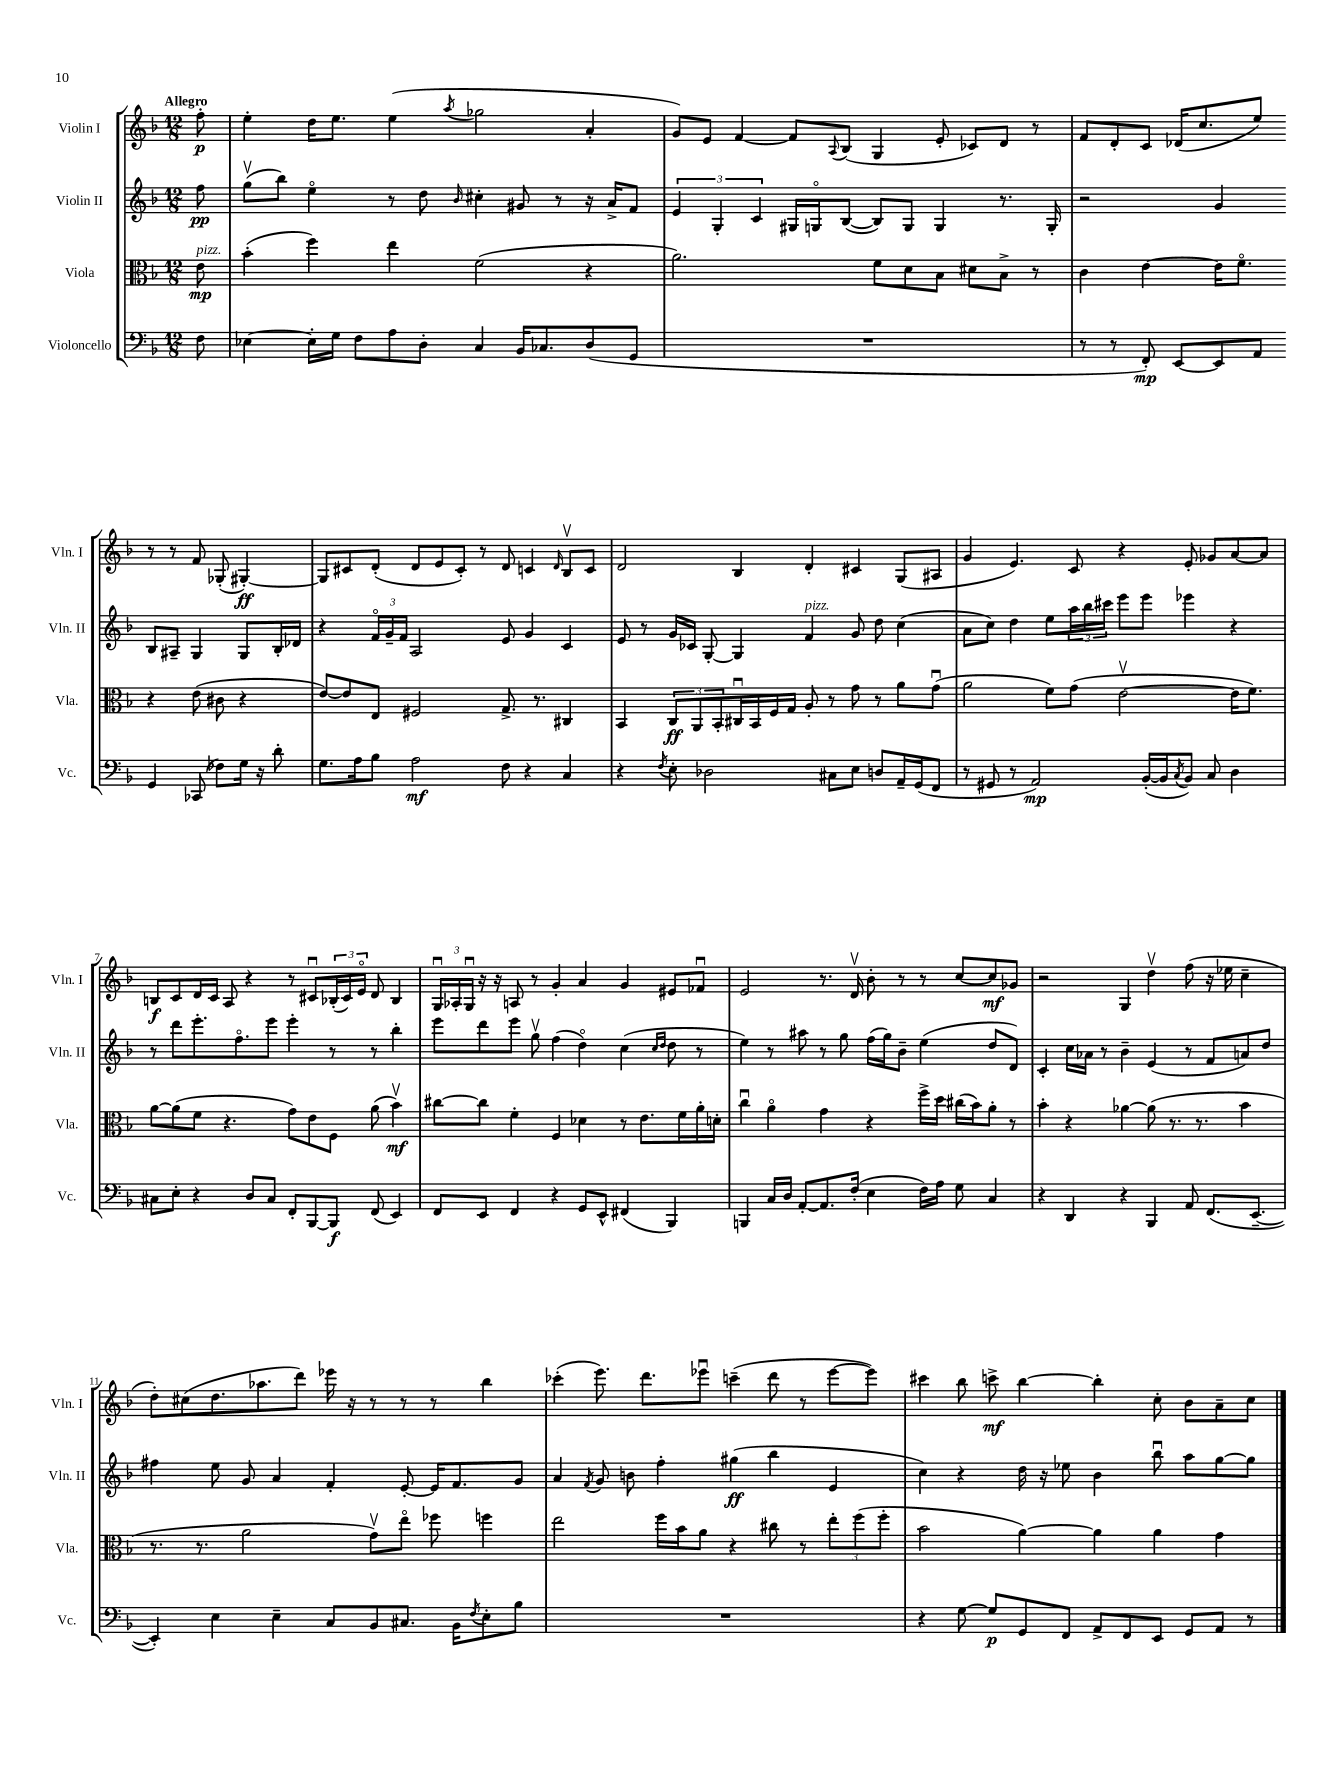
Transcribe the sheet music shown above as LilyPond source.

<<
\new StaffGroup <<
\new Staff = "s0" \with { instrumentName = "Violin I" shortInstrumentName = "Vln. I" } {
    \clef treble \key f \major \numericTimeSignature \time 12/8 \partial 8 \tempo "Allegro"
    f''8-.\p |
    e''4-. d''16 e''8. e''4( \acciaccatura { a''8 } ges''2 a'4-. |
    g'8) e'8 f'4~ f'8 \appoggiatura { a8 } bes8( g4 e'8-. ces'8) d'8 r8 |
    f'8 d'8-. c'8 des'16( c''8. e''8) r8 r8 f'8 ges8-.( gis4~-.\ff) |
    gis8 cis'8 d'8-.( d'8 e'8 cis'8-.) r8 d'8 c'4 \grace { d'16 } bes8\upbow c'8 |
    d'2 bes4 d'4-. cis'4 g8( ais8 |
    g'4 e'4.) c'8 r4 e'8-. ges'8 a'8~ a'8 |
    b8\f c'8 d'16 c'16 a8 r4 r8 cis'8\downbow \tuplet 3/2 { bes16-.( cis'16) e'16\flageolet } d'8 bes4 |
    \tuplet 3/2 { g16\downbow aes16-. g16\downbow } r16 r16 a8 r8 g'4-. a'4 g'4 eis'8 fes'8\downbow |
    e'2 r8. d'16\upbow bes'8-. r8 r8 c''8~ c''8\mf ges'8 |
    r2 g4 d''4\upbow f''8( r16 ees''16 c''4-- |
    d''8-.) cis''8( d''8. aes''8. d'''8) ees'''16 r16 r8 r8 r8 bes''4 |
    ces'''4-.( e'''8.) d'''8. ees'''8\downbow c'''4--( d'''8 r8 ees'''8~ ees'''8) |
    cis'''4 bes''8 c'''8->\mf bes''4~ bes''4-. c''8-. bes'8 a'8-- c''8 \bar "|." |
}
\new Staff = "s1" \with { instrumentName = "Violin II" shortInstrumentName = "Vln. II" } {
    \clef treble \key f \major \numericTimeSignature \time 12/8 \partial 8
    f''8\pp |
    g''8\upbow( bes''8) e''4\flageolet r8 d''8 \grace { bes'16 } cis''4-. gis'8 r8 r16 a'16-> f'8 |
    \tuplet 3/2 { e'4 g4-. c'4 } gis16 g16\flageolet bes8~( bes8) g8 g4 r8. g16-. |
    r2 g'4 bes8 ais8-- g4 g8 bes16-. des'16 |
    r4 \tuplet 3/2 { f'16\flageolet g'16-- f'16 } a2 e'8 g'4 c'4 |
    e'8 r8 g'16 ces'16 g8~-. g4 f'4^\markup { \italic "pizz." } g'8 d''8 c''4( |
    a'8 c''8) d''4 e''8 \tuplet 3/2 { a''16 bes''16 cis'''16 } e'''8 e'''8 ees'''4 r4 |
    r8 d'''8 e'''8.-. f''8.\flageolet e'''8 e'''4-. r8 r8 bes''4-. |
    e'''8 d'''8 e'''8 g''8\upbow f''4( d''4\flageolet) c''4( \grace { c''16 d''16 } d''8 r8 |
    e''4) r8 ais''8 r8 g''8 f''16( g''16) bes'8-- e''4( d''8 d'8) |
    c'4-. c''16 aes'16 r8 bes'4-- e'4( r8 f'8 a'8) d''8 |
    fis''4 e''8 g'8 a'4 f'4-. e'8~-. e'16 f'8. g'8 |
    a'4 \acciaccatura { f'8 } g'8 b'8 f''4-. gis''4\ff( bes''4 e'4 |
    c''4) r4 d''16 r16 ees''8 bes'4 bes''8\downbow a''8 g''8~ g''8 \bar "|." |
}
\new Staff = "s2" \with { instrumentName = "Viola" shortInstrumentName = "Vla." } {
    \clef alto \key f \major \numericTimeSignature \time 12/8 \partial 8
    e'8\mp^\markup { \italic "pizz." } |
    bes'4-.( f''4) e''4 f'2( r4 |
    a'2.) f'8 d'8 bes8 dis'8 bes8-> r8 |
    c'4 e'4~ e'16 f'8.\flageolet r4 e'8( cis'8 r4 |
    e'8~) e'8 e8 fis2 g8.-> r8. cis4 |
    bes,4 \tuplet 3/2 { c8\ff a,8 bes,8-. } cis16\downbow bes,16 f16 g16 a8-. r8 g'8 r8 a'8 g'8\downbow( |
    a'2 f'8) g'8( e'2~\upbow e'16 f'8.) |
    a'8~ a'8( f'8 r4. g'8) e'8 f8 a'8( bes'4\upbow\mf) |
    cis''8~ cis''8 f'4-. f4 des'4 r8 e'8. f'16 a'16-. d'16-. |
    c''4\downbow a'4\flageolet g'4 r4 f''16-> d''16 cis''16( bes'16) a'8-. r8 |
    bes'4-. r4 aes'4~ aes'8( r8. r8. bes'4 |
    r8. r8. a'2 g'8\upbow) e''8\flageolet fes''8 f''4 |
    e''2 f''16 bes'16 a'8 r4 cis''8 r8 \tuplet 3/2 { e''8-. f''8( f''8-. } |
    bes'2 a'4~) a'4 a'4 g'4 \bar "|." |
}
\new Staff = "s3" \with { instrumentName = "Violoncello" shortInstrumentName = "Vc." } {
    \clef bass \key f \major \numericTimeSignature \time 12/8 \partial 8
    f8 |
    ees4~ ees16-. g16 f8 a8 d8-. c4 bes,16 ces8. d8( g,8 |
    R1. |
    r8 r8 f,8-.\mp) e,8~ e,8 a,8 g,4 ces,8( fes8) g16 r16 d'8-. |
    g8. a16 bes8 a2\mf f8 r4 c4 |
    r4 \acciaccatura { f8 } e8-. des2 cis8 e8 d8 a,16-- g,16( f,8 |
    r8 gis,8 r8 a,2\mp) bes,16~-.( bes,16 \acciaccatura { c8 } bes,8) c8 d4 |
    cis8 e8-. r4 d8 cis8 f,8-. bes,,8~ bes,,8\f f,8( e,4) |
    f,8 e,8 f,4 r4 g,8 e,8-^ fis,4( bes,,4) |
    b,,4 c16 d16 a,8~-. a,8. f16-.( e4 f16) a16 g8 c4 |
    r4 d,4 r4 bes,,4 a,8 f,8.( e,8.~-- |
    e,4-.) e4 e4-- c8 bes,8 cis8. bes,16 \acciaccatura { f8 } e8-. bes8 |
    R1. |
    r4 g8~ g8\p g,8 f,8 a,8-> f,8 e,8 g,8 a,8 r8 \bar "|." |
}
>>
>>
